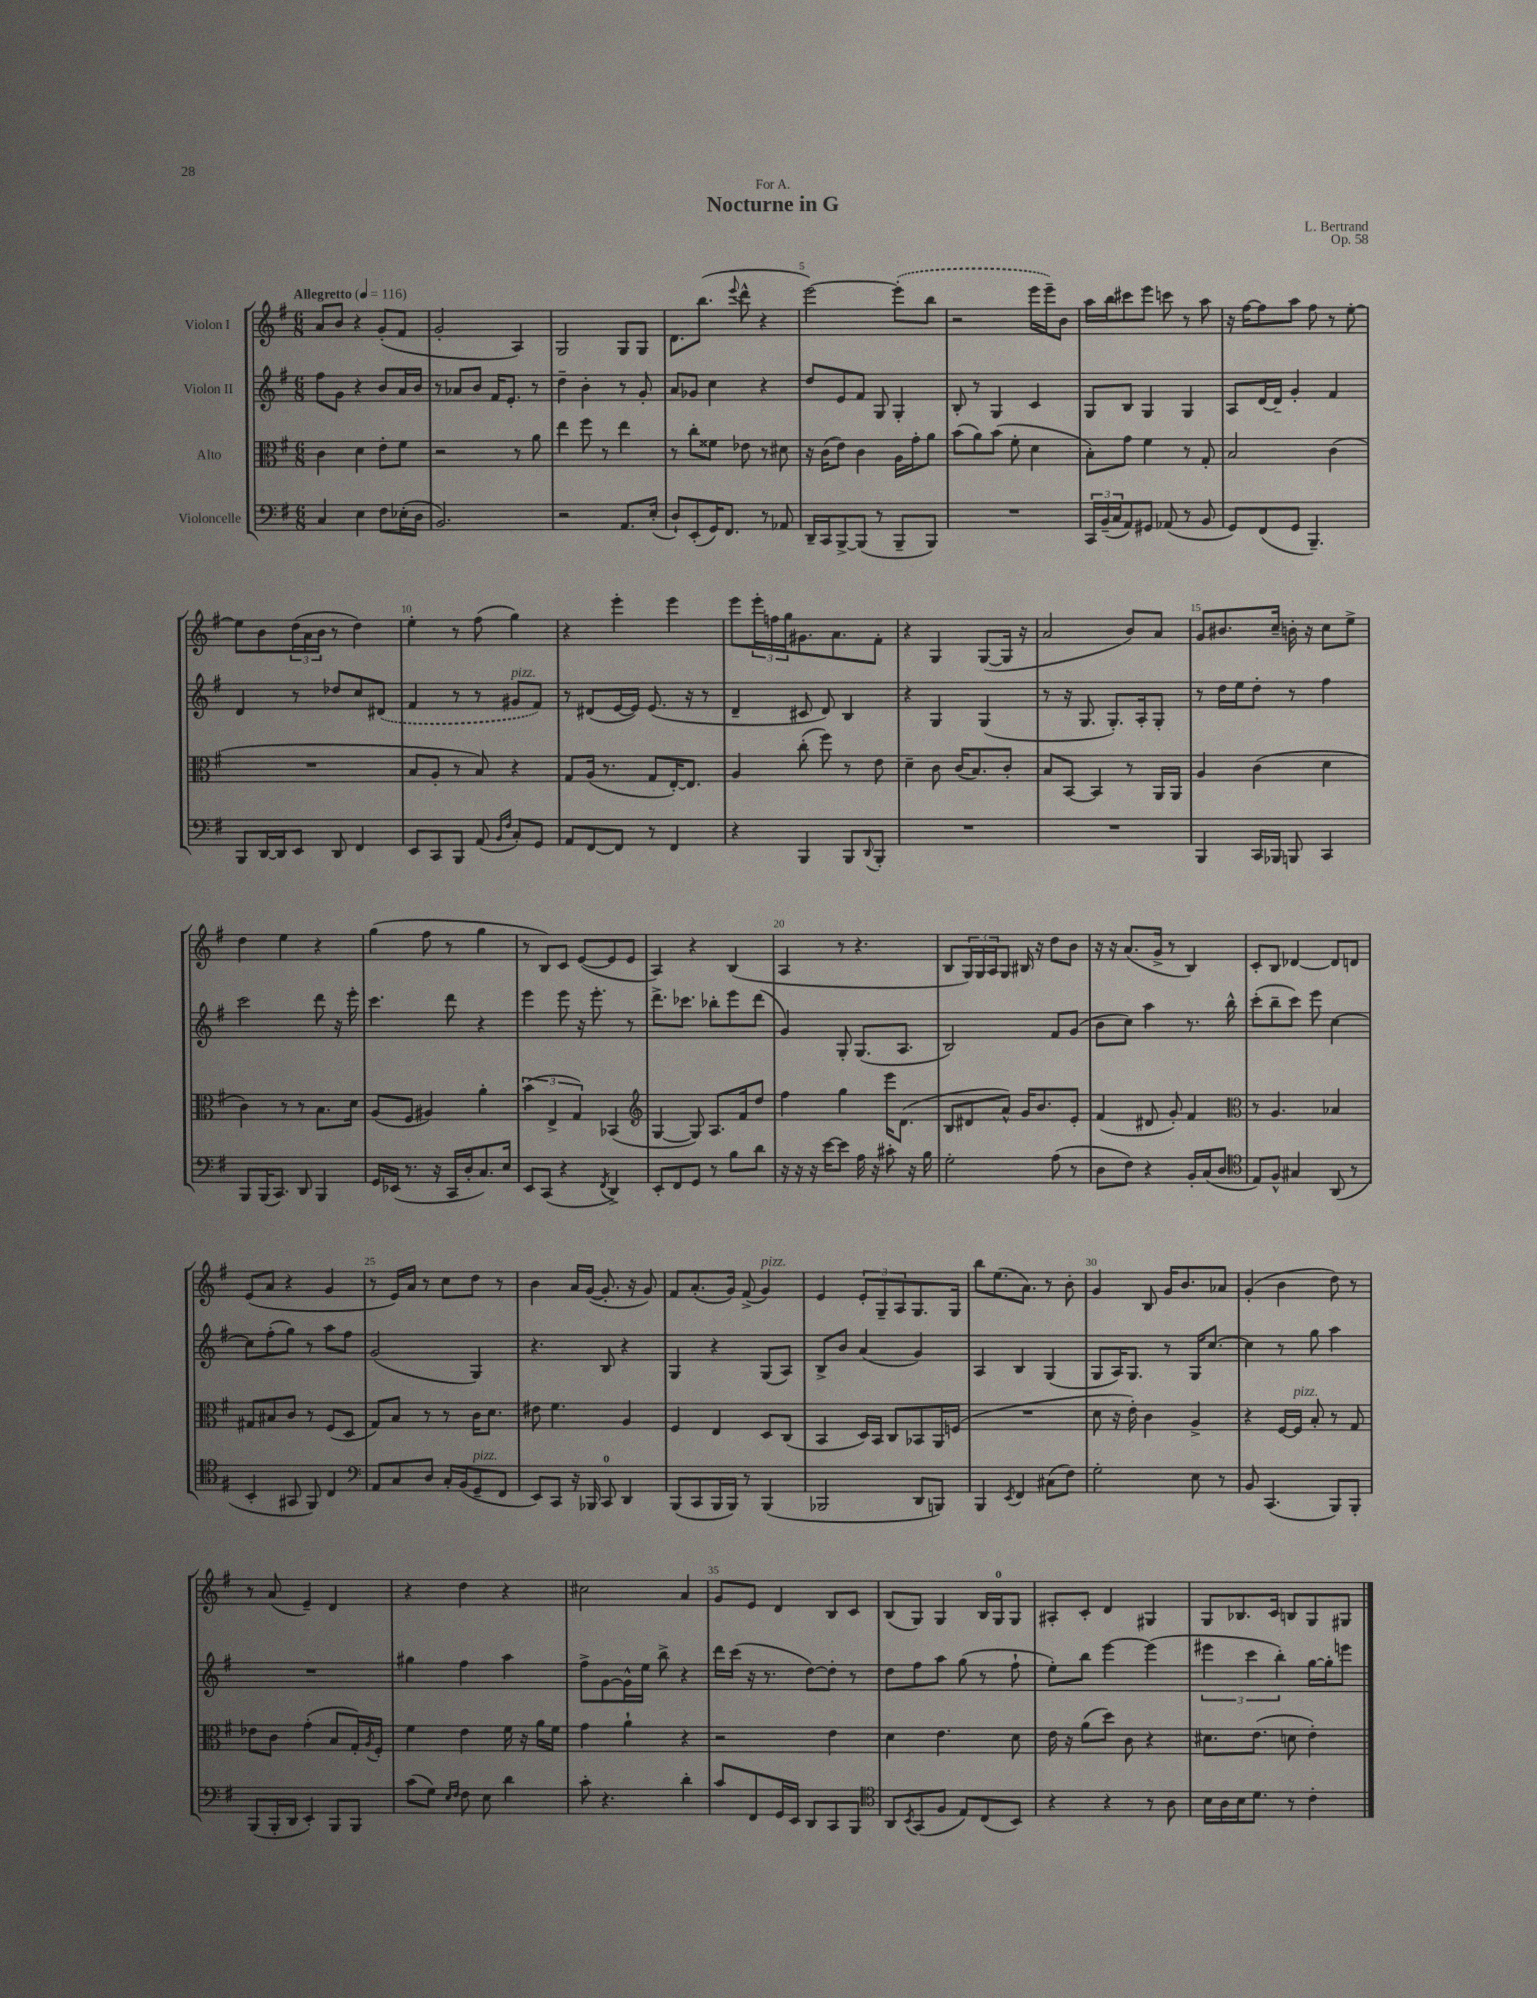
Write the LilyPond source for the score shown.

\header { title = "Nocturne in G" composer = "L. Bertrand" dedication = "For A." opus = "Op. 58" }
<<
\new StaffGroup <<
\new Staff = "s0" \with { instrumentName = "Violon I" } {
    \clef treble \key g \major \numericTimeSignature \time 6/8 \tempo "Allegretto" 4 = 116
    a'8 b'8 r4 g'8-.( fis'8 |
    g'2-. a4) |
    g2 g8 g8 |
    d'8. b''8.( \appoggiatura { e'''8 } d'''8-^ r4 |
    e'''2~) \once \slurDashed e'''8-.( b''8 |
    r2 e'''16 e'''16--) b'8 |
    a''16 b''16 cis'''8 e'''8 c'''8 r8 a''8 |
    r16 fis''16~ fis''8 a''8 fis''8 r8 e''8~-. |
    e''8 b'8 \tuplet 3/2 { d''16( a'16 b'16 } r8 d''4) |
    e''4-. r8 fis''8( g''4) |
    r4 e'''4-. e'''4 |
    e'''8 \tuplet 3/2 { e'''16-. f''16 g''16 } gis'8. a'8. fis'8-. |
    r4 g4 g8~( g16 r16 |
    a'2 b'8) a'8 |
    g'8 bis'8. c''16-- b'16-. r16 c''8 e''8-> |
    d''4 e''4 r4 |
    g''4( fis''8 r8 g''4 |
    r8 b8) c'8 e'8~( e'8 e'8 |
    a4) r4 b4( |
    a4 r8 r4. |
    b8 \tuplet 3/2 { g16) g16 a16 } g8 bis16 r16 d''8 b'8 |
    r16 r16 a'8.( g'16-> r8 b4) |
    c'8-. b8 des'4~ des'8 d'8 |
    e'8( a'8 r4 g'4 |
    r8 e'16) a'16 r8 c''8 d''8 r8 |
    b'4 a'16 g'16~( g'8.-. r16 g'8) |
    fis'8 a'8.-.( g'16) fis'8->( g'4^\markup { \italic "pizz." }) |
    e'4 \tuplet 3/2 { e'8-. g8-- a8 } g8. g16 |
    b''8 e''8.( a'8.) r8 b'8-. |
    g'4 b8 g'16 b'8. aes'8 |
    g'4-.( b'4 d''8) r8 |
    r8 a'8( e'4--) d'4 |
    r4 d''4 r4 |
    cis''2 a'4 |
    g'8 e'8 d'4 b8 c'8 |
    b8( g8) g4 b16 g16-0 g8 |
    ais8-. c'8-. d'4 gis4 |
    g8 bes8. c'16 b8 g8 gis8 \bar "|." |
}
\new Staff = "s1" \with { instrumentName = "Violon II" } {
    \clef treble \key g \major \numericTimeSignature \time 6/8
    fis''8 g'8 r4 b'8 a'16 b'16 |
    r8 aes'8 b'8 fis'16 e'8.-. r8 |
    d''4-- b'4-. r8 g'8-. |
    a'8 ges'8 c''4 r4 |
    d''8 e'8 fis'8 g8 g4-. |
    b8-. r8 g4 c'4 |
    g8 b8 g4 g4 |
    a8 d'16~ d'16-- g'4-. fis'4 |
    d'4 r8 des''8 c''8 \once \slurDashed dis'8( |
    fis'4 r8 r8 gis'8^\markup { \italic "pizz." } fis'8) |
    r8 dis'8( e'16~ e'16) e'8.( r16 r8 |
    d'4-- cis'8 d'8) b4 |
    r4 g4 g4( |
    r8 r16 g8. g8.-.) a16-. g8-. |
    r8 d''16 e''16 d''8-. r8 fis''4 |
    c'''2 d'''8 r16 e'''16-. |
    c'''4. d'''8 r4 |
    e'''4 e'''8 r16 e'''8.-. r8 |
    d'''8.-> ces'''8. bes''8-. e'''8 d'''8( |
    g'4) g8-. g8.( a8. |
    b2) fis'8 g'8( |
    b'8 c''8) a''4 r8. b''16-^ |
    c'''8-.( b''8-- c'''8) e'''8 c''4~ |
    c''8 fis''8-.( g''8) r8 a''8 fis''8 |
    g'2( g4) |
    r4. b8 r4 |
    g4 r4 g8( a8) |
    b8-> b'8 a'4( g'4) |
    a4 b4 g4( |
    g8 a16) g8. r8 g16 c''8.~ |
    c''4 r8 g''8 a''4 |
    R2. |
    gis''4 fis''4 a''4 |
    fis''8-> g'8~ g'16-^ e''16 b''8-> r4 |
    d'''16 c'''16( r16 r8. d''8~) d''8-. r8 |
    d''8 fis''8 a''8 g''8( r8 fis''8-! |
    e''8-.) b''8 e'''4~ e'''4( |
    \tuplet 3/2 { eis'''4 c'''4 b''4-.) } g''16~ g''16-. e'''8 \bar "|." |
}
\new Staff = "s2" \with { instrumentName = "Alto" } {
    \clef alto \key g \major \numericTimeSignature \time 6/8
    c'4 d'4 e'8-. fis'8 |
    r2 r8 a'8 |
    e''4 fis''8 r8 e''4 |
    r8 c''8-. fisis'8 ees'8 r8 dis'8 |
    r16 c'16( e'8) c'4 a16 g'16-. a'8 |
    b'8( a'8) b'8( fis'8-. d'4 |
    b8-.) g'8 fis'4 r8 g8-. |
    b2 c'4( |
    R2. |
    b8 a8-. r8 b8) r4 |
    g8 a16( r8. g8 e16~-.) e8. |
    a4 c''8-.( fis''8) r8 e'8 |
    d'4-- c'8 c'16( b8.) c'8-. |
    b8 b,8~ b,4 r8 a,16 a,16 |
    a4 c'4( d'4 |
    c'4) r8 r8 b8. d'16 |
    a8( fis8 ais4) a'4-. |
    \tuplet 3/2 { b'4( e4-> g4) } bes,4( |
    \clef treble g4~ g8) a8. fis'16 d''8 |
    fis''4 g''4 e'''16 d'8.( |
    b8 dis'8 a'8-^) g'16 b'8. e'8-. |
    fis'4( dis'8 g'8-.) fis'4 |
    \clef alto r8 a4. bes4 |
    gis8 bis8 c'8 r8 fis8( d8 |
    g8) b8 r8 r8 c'16 d'8. |
    eis'8 fis'4. a4 |
    fis4 e4 d8 c8( |
    b,4 d16) b,16 c8 bes,8 a,16 f16( |
    R2. |
    d'8 r16 e'16-.) c'4 a4-> |
    r4 fis16~ fis16^\markup { \italic "pizz." } b8-. r8 g8 |
    ees'8 c'8 g'4-.( b8 g16-.) \acciaccatura { a8 } fis16-. |
    fis'4 e'4 fis'16 r16 a'16 fis'16 |
    g'4 a'4-! r4 |
    r2 e'4 |
    d'4 e'4. d'8 |
    e'16 r16 a'8( d''8) c'8 r4 |
    dis'8. e'8.( d'8 e'4-.) \bar "|." |
}
\new Staff = "s3" \with { instrumentName = "Violoncelle" } {
    \clef bass \key g \major \numericTimeSignature \time 6/8
    c4 e4 fis8 ees16-.( d16 |
    b,2.) |
    r2 a,8. e16-.( |
    d8-!) e,8-.( g,16) fis,8. r8 aes,8 |
    d,16-- c,16 b,,8~-> b,,8( r8 b,,8-- b,,8) |
    R2. |
    \tuplet 3/2 { c,16 b,16--( c16 } a,8) gis,8 aes,8( r8 b,8 |
    g,8) fis,8( g,8 b,,4.--) |
    b,,8 d,16~ d,16 e,8 d,8 fis,4 |
    e,8 c,8 b,,8 a,8( \grace { b,16 fis16 } c8-.) g,8 |
    a,8 fis,8~ fis,8 r8 fis,4 |
    r4 b,,4 b,,8 \appoggiatura { d,8 } b,,8-. |
    R2. |
    R2. |
    b,,4 c,16 bes,,16 b,,8 c,4 |
    b,,8 b,,16( c,8.) d,8 b,,4 |
    g,16 ees,16( r8. r16 c,16 d16-. c8.) e16 |
    e,8 c,8( r4 \acciaccatura { fis,8 } d,4->) |
    e,8-. fis,8 g,8 r8 b8 d'8 |
    r16 r16 r16 e'16~ e'8 a16 r16 cis'8-. r16 b16 |
    g2-. a8( r8 |
    d8 fis8) r4 b,16-. c16( d8 |
    \clef tenor e8) fis8-^ gis4 a,8( r8 |
    b,4-. gis,8 fis,8) c4 |
    \clef bass a,8 c8 d8 c16-. b,16( g,8--^\markup { \italic "pizz." } fis,8 |
    e,8) c,8 r16 bes,,16 c,8-0 d,4 |
    b,,8( c,8 b,,16 b,,16) r8 b,,4( |
    bes,,2 d,8 b,,8) |
    b,,4 \acciaccatura { e,8 } fis,4 cis8( fis8) |
    g2-. e8 r8 |
    b,8 c,4.( b,,8) b,,8-. |
    b,,8( b,,16-. d,16 e,4-.) b,,8 b,,8 |
    c'8( g8) \grace { e16 fis16 } fis8 e8 d'4 |
    c'8-. r4. d'4-. |
    c'8 fis,8 g,16 e,16 d,8 c,8 b,,8 |
    \clef tenor a,8 \acciaccatura { b,8 } g,8( fis8 e8) c8( b,8) |
    r4 r4 r8 a8 |
    b16 a16 b16 d'8. r8 c'4-. \bar "|." |
}
>>
>>
\layout { \context { \Score \override BarNumber.break-visibility = ##(#f #t #t) barNumberVisibility = #(every-nth-bar-number-visible 5) } }
